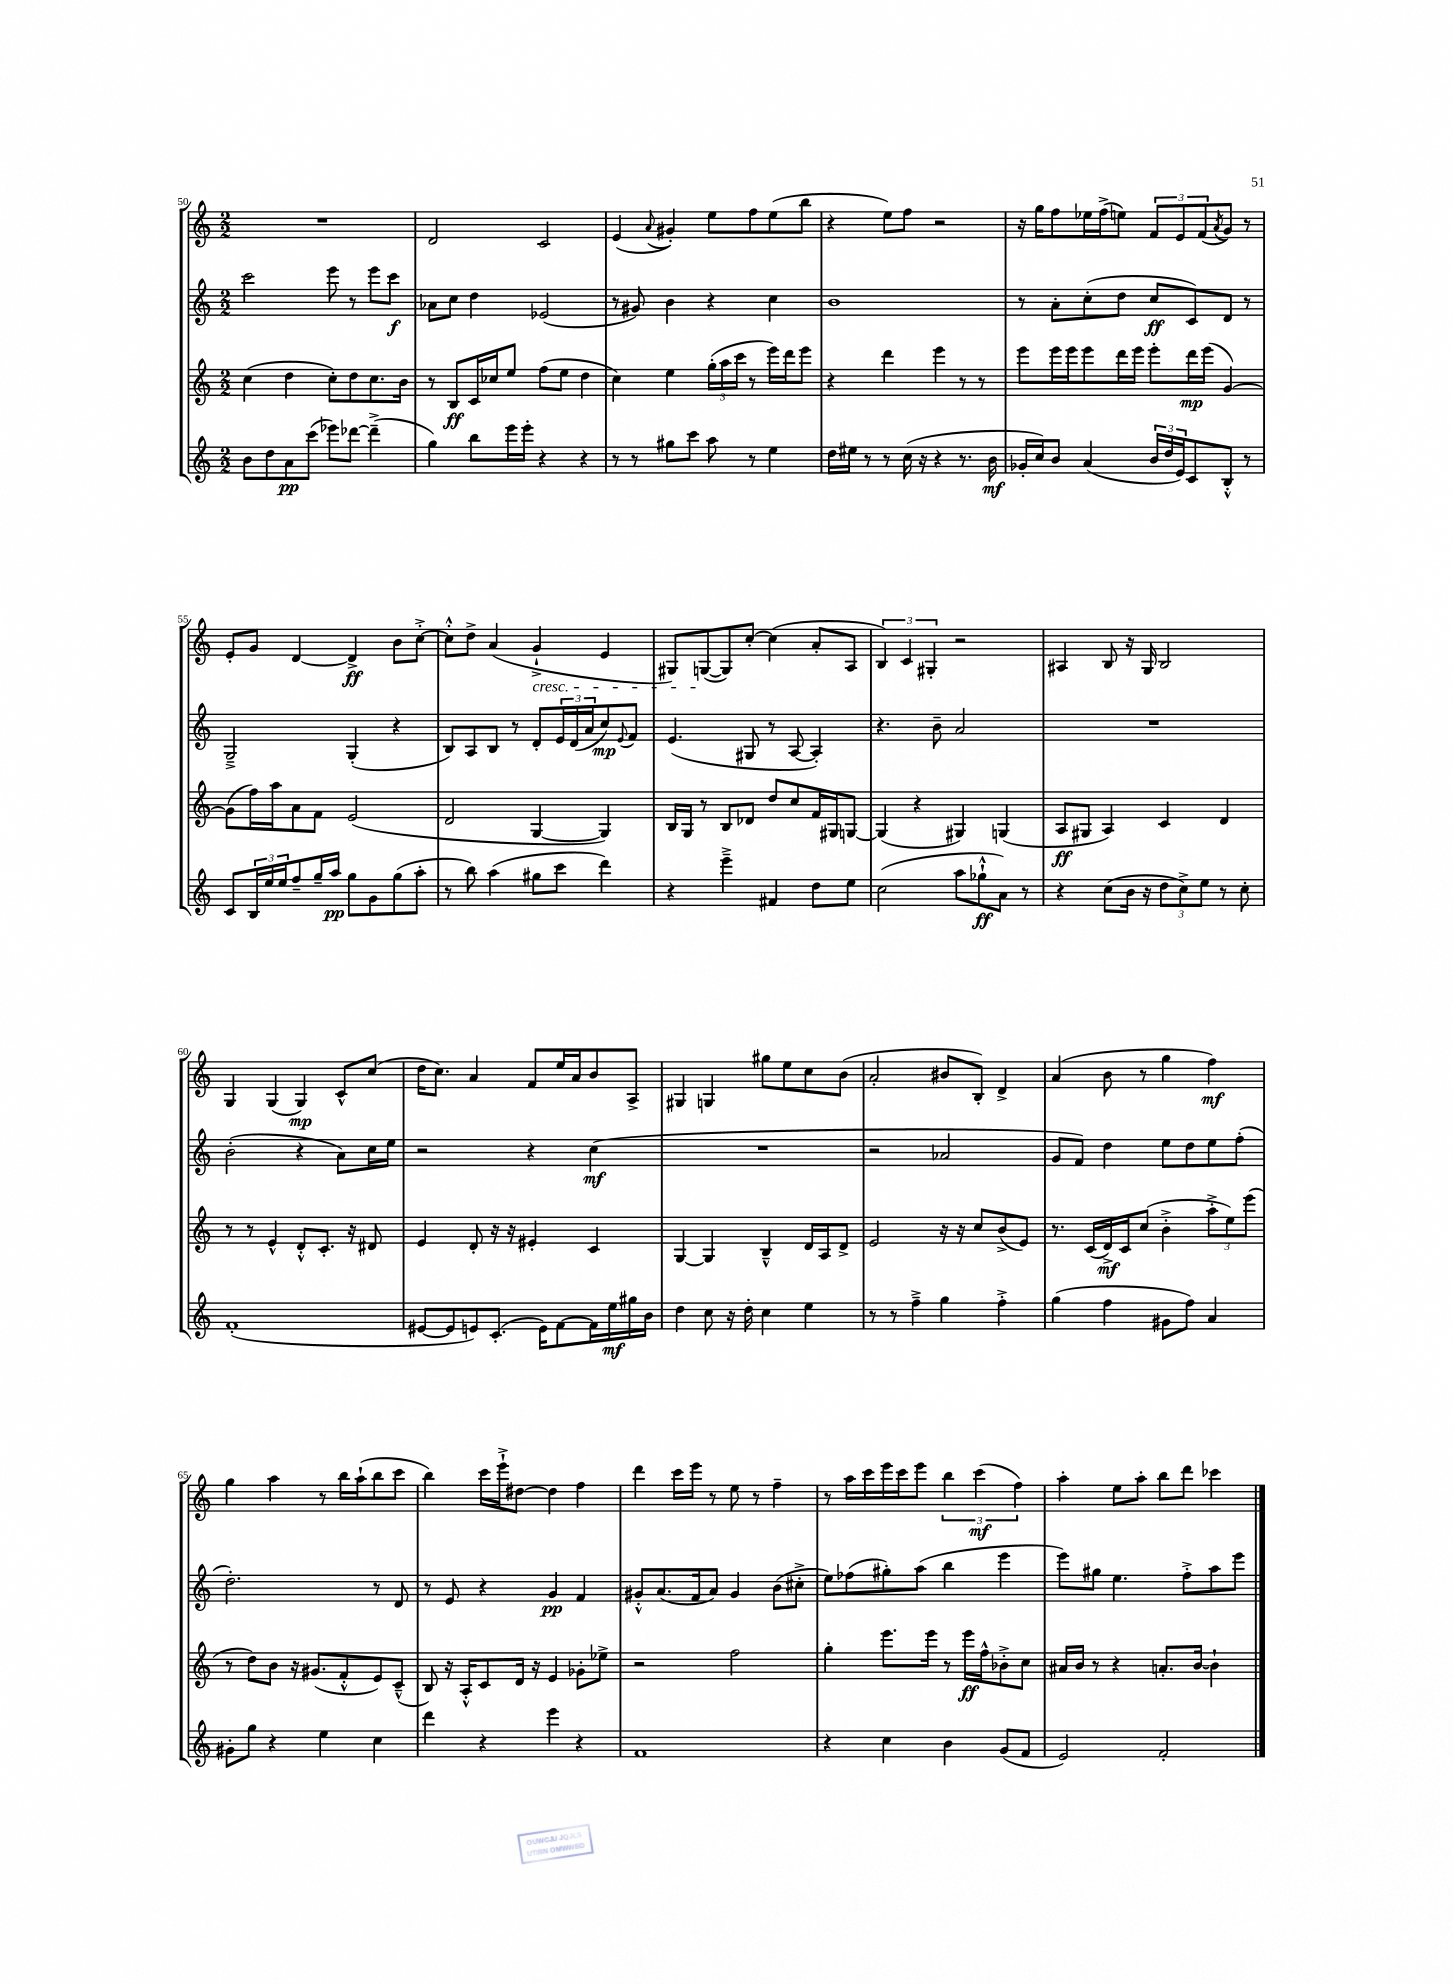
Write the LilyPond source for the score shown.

<<
\new StaffGroup <<
\new Staff = "s0" {
    \clef treble \key c \major \numericTimeSignature \time 2/2
    R1 |
    d'2 c'2 |
    e'4( \appoggiatura { a'8 } gis'4-.) e''8 f''8 e''8( b''8 |
    r4 e''8) f''8 r2 |
    r16 g''16 f''8 ees''16 f''16->( e''8) \tuplet 3/2 { f'8 e'8 f'8( } \acciaccatura { a'8 } g'8) r8 |
    e'8-. g'8 d'4~ d'4->\ff b'8 c''8~-.-> |
    c''8-.-^ d''8-> a'4( g'4-!->\cresc e'4 |
    gis8) g8~\!( g8) c''8~-. c''4( a'8-. a8 |
    \tuplet 3/2 { b4) c'4 gis4-. } r2 |
    ais4 b8 r16 g16 b2 |
    g4 g4( g4\mp) c'8-^ c''8( |
    d''16 c''8.) a'4 f'8 e''16 a'16 b'8 a8-> |
    gis4 g4 gis''8 e''8 c''8 b'8( |
    a'2-. bis'8 b8-.) d'4-> |
    a'4( b'8 r8 g''4 f''4\mf) |
    g''4 a''4 r8 b''16 a''16-!( b''8 c'''8 |
    b''4) c'''16 e'''16-!-> dis''8~ dis''4 f''4 |
    d'''4 c'''16 e'''16 r8 e''8 r8 f''4-- |
    r8 a''16 c'''16 e'''16 c'''16 e'''8 \tuplet 3/2 { b''4 c'''4\mf( f''4) } |
    a''4-. e''8 a''8-. b''8 d'''8 ces'''4 \bar "|." |
}
\new Staff = "s1" {
    \clef treble \key c \major \numericTimeSignature \time 2/2
    c'''2 e'''8 r8 e'''8 c'''8\f |
    aes'8 c''8 d''4 ees'2( |
    r8 gis'8) b'4 r4 c''4 |
    b'1 |
    r8 a'8-. c''8-.( d''8 c''8\ff c'8) d'8 r8 |
    g2---> g4-.( r4 |
    b8) a8 b8 r8 d'8-. \tuplet 3/2 { e'16 d'16( a'16 } c''8\mp) \appoggiatura { e'8 } f'8 |
    e'4.( gis8 r8 a8~ a4-.) |
    r4. b'8-- a'2 |
    R1 |
    b'2-.( r4 a'8) c''16 e''16 |
    r2 r4 c''4\mf( |
    R1 |
    r2 aes'2 |
    g'8 f'8) d''4 e''8 d''8 e''8 f''8-.( |
    d''2.-.) r8 d'8 |
    r8 e'8 r4 g'4\pp f'4 |
    gis'8-.-^ a'8.( f'16 a'8) gis'4 b'8( cis''8-.-> |
    e''8) fes''8( gis''8-.) a''8( b''4 e'''4 |
    e'''8) gis''8 e''4. f''8-.-> a''8 e'''8 \bar "|." |
}
\new Staff = "s2" {
    \clef treble \key c \major \numericTimeSignature \time 2/2
    c''4( d''4 c''8-.) d''8 c''8. b'16 |
    r8 b8\ff c'16 ces''16 e''8 f''8( e''8 d''4 |
    c''4) e''4 \tuplet 3/2 { g''16-.( a''16 c'''16 } r8 e'''16) d'''16 e'''8 |
    r4 d'''4 e'''4 r8 r8 |
    e'''8 e'''16 e'''16 e'''8 d'''16 e'''16 e'''8-. d'''16\mp e'''16( g'4~) |
    g'8( f''16) a''16 a'8 f'8 e'2( |
    d'2 g4~ g4) |
    b16 g16 r8 b8 des'8 d''8 c''8 f'16 gis16 g8~ |
    g4( r4 gis4) g4( |
    a8\ff gis8 a4) c'4 d'4 |
    r8 r8 e'4-^ d'8-.-^ c'8.-. r16 dis'8 |
    e'4 d'8-. r16 r16 eis'4-. c'4 |
    g4~ g4 b4---^ d'16 a16 d'8-> |
    e'2 r16 r16 c''8 b'8->( e'8) |
    r8. c'16( d'16->\mf) c'16 c''8( b'4-.-> \tuplet 3/2 { a''8-.-> e''8) e'''8( } |
    r8 d''8) b'8 r16 gis'8.( f'8-.-^ e'8) c'8---^( |
    b8) r16 a16-.-^ c'8 d'16 r16 e'4 ges'8-. ees''8-> |
    r2 f''2 |
    g''4-. e'''8. e'''16 r8 e'''16\ff f''16-^ bes'8-.-> c''8 |
    ais'16 b'16 r8 r4 a'8.-. b'16~ b'4-! \bar "|." |
}
\new Staff = "s3" {
    \clef treble \key c \major \numericTimeSignature \time 2/2
    b'8 d''8 a'8\pp c'''8( ees'''8) des'''8~ des'''4--->( |
    g''4) b''8 e'''16 e'''16-. r4 r4 |
    r8 r8 gis''8 c'''8 a''8 r8 e''4 |
    d''16 eis''16 r8 r8 c''16( r16 r4 r8. b'16\mf |
    ges'16-. c''16) b'8 a'4( \tuplet 3/2 { b'16 d''16 e'16) } c'8 b8-.-^ r8 |
    c'8 \tuplet 3/2 { b16 e''16 e''16 } f''8-- g''16-- a''16\pp g''8 g'8 g''8( a''8-. |
    r8 b''8) a''4( gis''8 c'''8 d'''4) |
    r4 e'''4---> fis'4 d''8 e''8 |
    c''2( a''8 ges''8-!-^\ff a'8) r8 |
    r4 c''8( b'16 r16 \tuplet 3/2 { d''8 c''8->) e''8 } r8 c''8-. |
    f'1-.( |
    eis'8~ eis'8 e'8) c'8.-.( e'16) f'8~ f'16 e''16\mf gis''16 b'16 |
    d''4 c''8 r16 d''16-. c''4 e''4 |
    r8 r8 f''4---> g''4 f''4-.-> |
    g''4( f''4 gis'8 f''8) a'4 |
    gis'8-. g''8 r4 e''4 c''4 |
    d'''4 r4 e'''4 r4 |
    f'1 |
    r4 c''4 b'4 g'8( f'8 |
    e'2) f'2-. \bar "|." |
}
>>
>>
\layout { \context { \Score currentBarNumber = #50 } }
